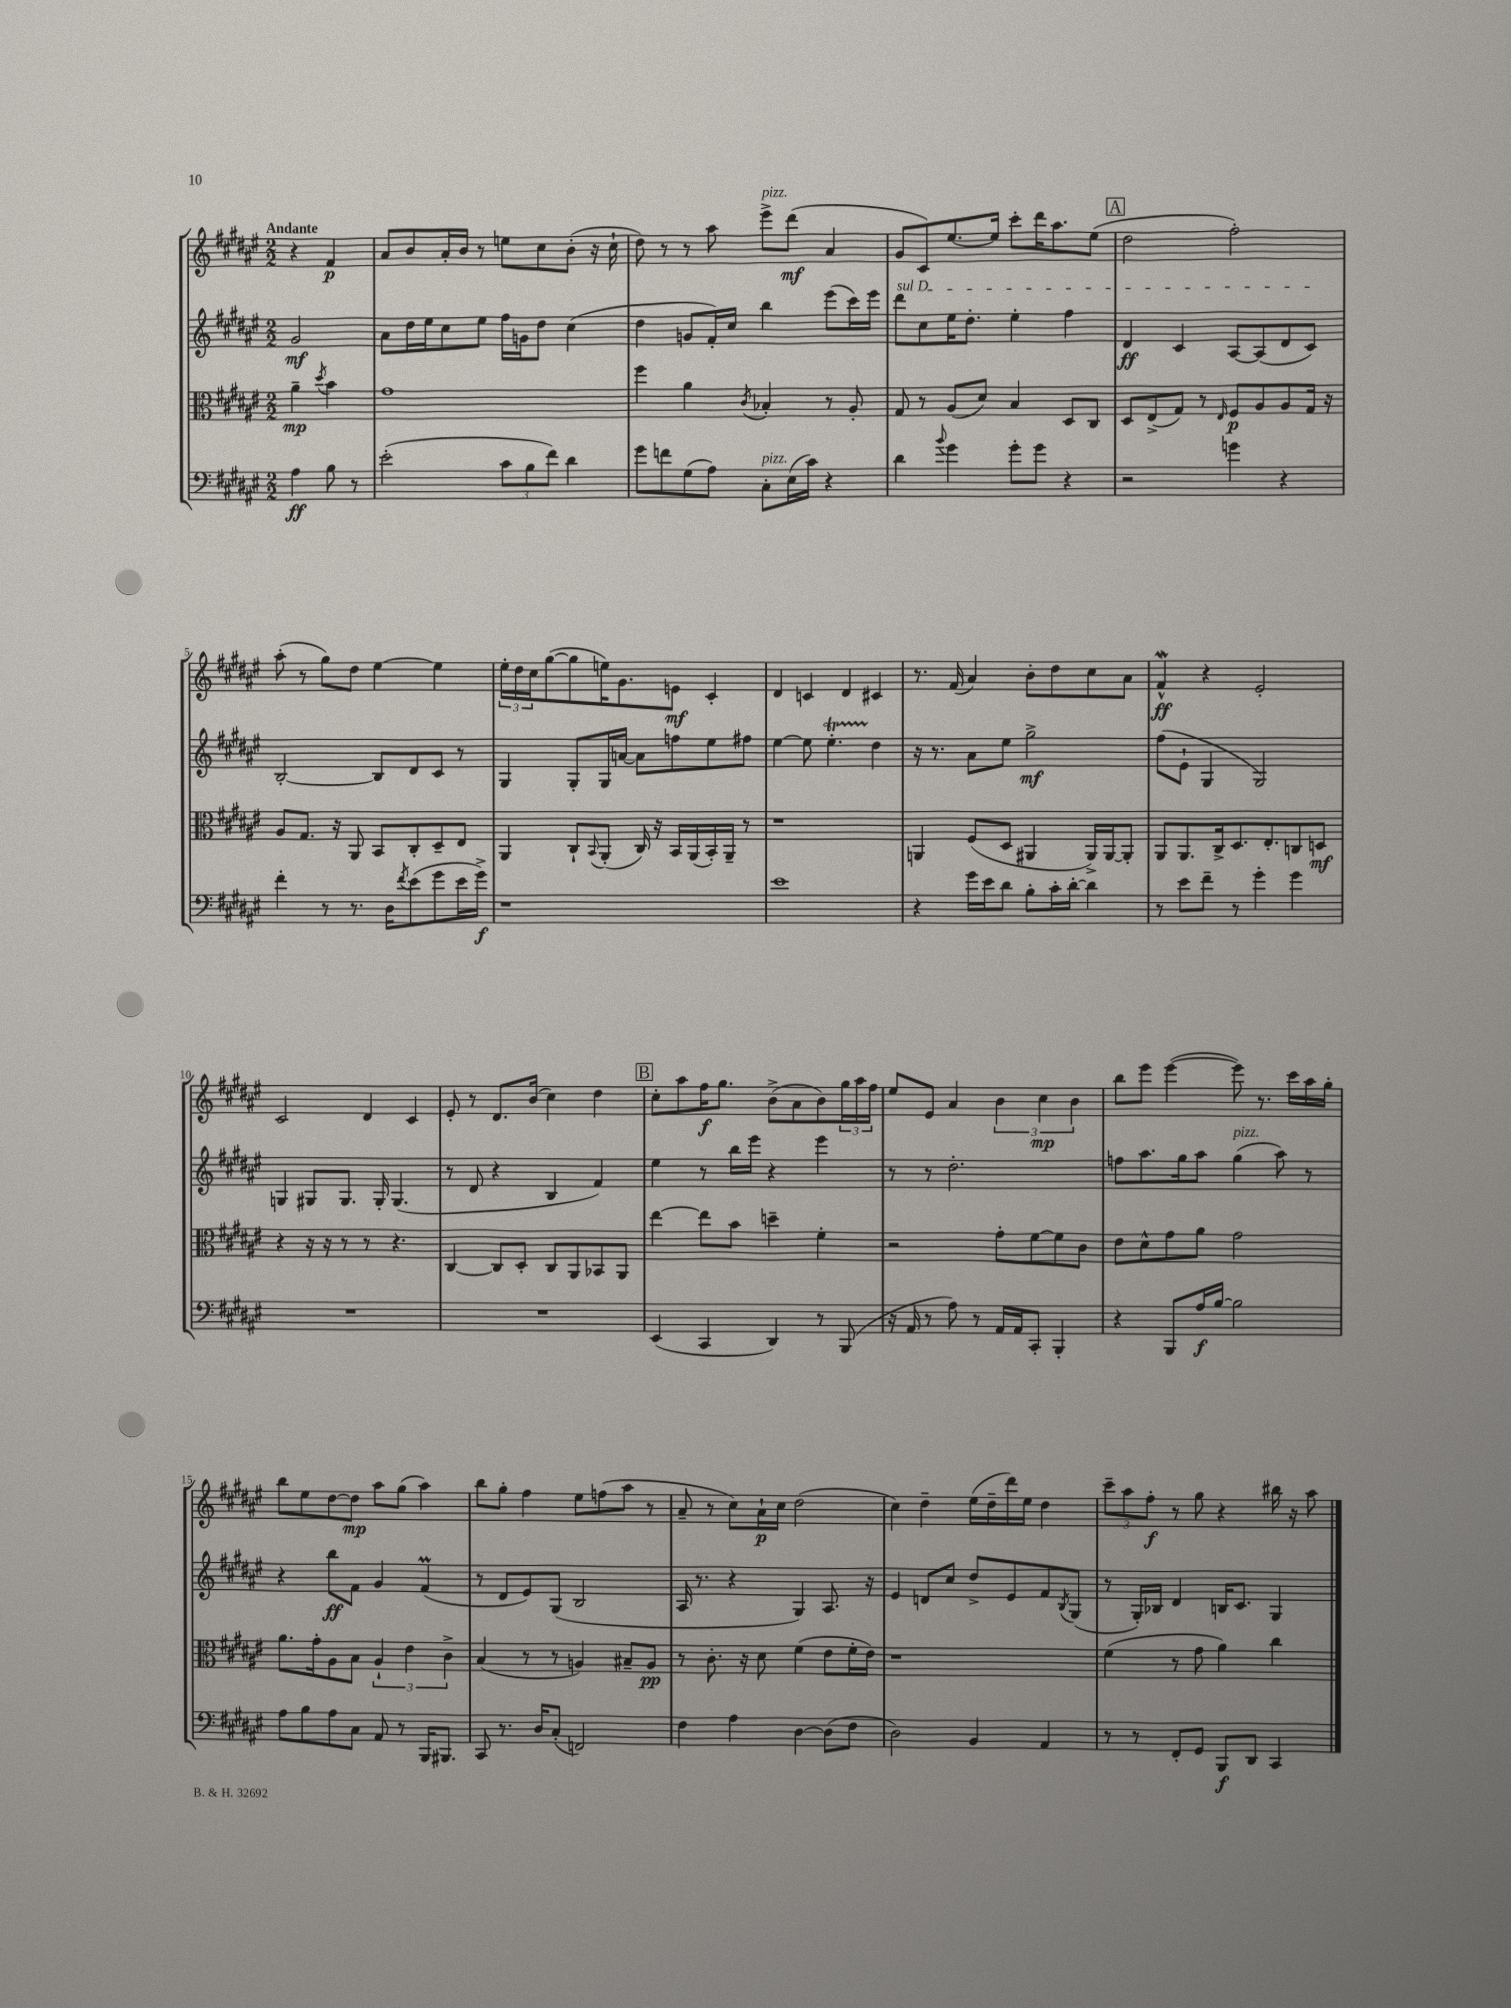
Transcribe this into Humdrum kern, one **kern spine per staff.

**kern	**kern	**kern	**kern
*staff4	*staff3	*staff2	*staff1
*clefF4	*clefC3	*clefG2	*clefG2
*k[f#c#g#d#a#e#]	*k[f#c#g#d#a#e#]	*k[f#c#g#d#a#e#]	*k[f#c#g#d#a#e#]
*M2/2	*M2/2	*M2/2	*M2/2
4A#	4a#~	2g#	4r
.	8qdd#	.	.
8B	4b	.	4f#
8r	.	.	.
=	=	=	=
(2e#'	1g#	8a#	8a#
.	.	16dd#	8b
.	.	16ee#	.
.	.	8cc#	16a#'
.	.	.	16b
.	.	8ee#	8r
12c#	.	16ff#	8ee
.	.	16g	.
12B	.	.	.
.	.	8dd#	8cc#
12f#)	.	.	.
4d#	.	(4cc#	(8b'
.	.	.	16r
.	.	.	16cc#`
=	=	=	=
8g#	4ff#	4dd#	8dd#)
8f	.	.	8r
(8G#	4a#	8g	8r
8A#)	.	16f#')	8aa#
.	.	16cc#	.
.	8qc#	.	.
8C#'	4B-'	4bb	8eee#^
(16E#	.	.	(8ddd#
16c#)	.	.	.
4r	8r	(8eee#	4a#
.	8A#'	16ccc#)	.
.	.	16eee#	.
=	=	=	=
4d#	8G#	8ddd#	8g#
.	8r	8cc#	8c#)
8qqb	.	.	.
4g#	(8A#	16ee#	[8.ee#
.	.	8.dd#'	.
.	8d#)	.	.
.	.	.	16ee#]
8g#'	4B	4ee#'	8ccc#'
8g#	.	.	16ddd#
.	.	.	8.aa#
4r	8D#	4ff#	.
.	8C#	.	(8ee#
=	=	=	=
2r	8D#	4d#	2dd#
.	(8E#^	.	.
.	8G#)	4c#	.
.	8r	.	.
.	16qqE#	.	.
4g	8F#	[8A#	2ff#')
.	8A#	(8A#]	.
4r	8A#	8d#	.
.	16G#	8c#)	.
.	16r	.	.
=	=	=	=
4f#'	8A#	[2B'	(8aa#'
.	8.G#	.	8r
8r	.	.	8gg#)
.	16r	.	.
8.r	8AA#	.	8dd#
.	8BB	8B]	[4ee#
16D#	.	.	.
8qf#	.	.	.
(8e#	8C#'	8d#	.
8g#	8D#~	8c#	4ee#]
16e#	8E#	8r	.
16g#^)	.	.	.
=	=	=	=
1r	4AA#	4G#	24ee#'
.	.	.	24dd#
.	.	.	24cc#
.	.	.	([8gg#
.	8C#`	8G#'	8gg#]
.	8qqBB	.	.
.	(8AA#'	16G#	16ee)
.	.	[16a	8.g#
.	16C#)	8a]	.
.	16r	.	.
.	16BB	8ff	8e
.	(16AA#	.	.
.	16BB')	8ee#	4c#'
.	16AA#~	.	.
.	8r	8ff#	.
=	=	=	=
1e#	1r	[4ee#	4d#
.	.	8ee#]	4c
.	.	4.ee#'	.
.	.	.	4d#
.	.	4dd#	4c#
=	=	=	=
4r	4AA	16r	8.r
.	.	8.r	.
.	.	.	(16f#
16g#	(8F#	8a#	4a#)
16e#	.	.	.
8d#	8D#	8ee#	.
8B'	4AA#	2gg#^	8b'
16c#'	.	.	8dd#
[16d#'	.	.	.
4d#]	16AA#^)	.	8cc#
.	[16AA#	.	.
.	8AA#']	.	8a#
=	=	=	=
8r	8AA#	(8ff#	4f#^^
8e#	8.AA#	8e#`	.
8f#~	.	4G#	4r
.	16C#^	.	.
8r	8.D#	.	.
4g#'	.	2G#)	2e#'
.	8.E#'	.	.
4g#	8C	.	.
.	8D	.	.
=	=	=	=
1r	4r	4G	2c#
.	16r	8G#	.
.	16r	.	.
.	8r	8.G#	.
.	8r	.	4d#
.	.	16G#'	.
.	4.r	(4.G#	.
.	.	.	4c#
=	=	=	=
1r	[4C#	8r	8e#'
.	.	8d#	8r
.	8C#]	4r	8.d#
.	8D#'	.	.
.	.	.	(16b
.	8C#	4B	4cc#)
.	8AA#	.	.
.	8BB-	4f#)	4dd#
.	8AA#	.	.
=	=	=	=
(4EE#	[4ee#	4ee#	8cc#'
.	.	.	8aa#
4CC#	8ee#]	8r	16ff#
.	.	.	8.gg#
.	8b	16bb	.
.	.	16eee#	.
4DD#)	4dd~	4r	(8b^
.	.	.	8a#
8r	4f#'	4eee#	8b)
(8BBB	.	.	24gg#
.	.	.	24aa#
.	.	.	24ff#
=	=	=	=
16r	2r	8r	8ee#
16AA#	.	.	.
8r	.	8r	8e#
8A#)	.	2.dd#'	4a#
8r	.	.	.
16AA#	8g#'	.	6b
16AA#	.	.	.
8CC#'	[8f#	.	.
.	.	.	6cc#
4BBB'	8f#]	.	.
.	.	.	6b
.	8c#	.	.
=	=	=	=
4r	8e#	8ff	8bb
.	8d#^^	8.aa#	8eee#
8BBB	8g#	.	([4eee#
.	.	16gg#	.
16A#	8a#	8aa#	.
[16B	.	.	.
2B]	2g#	(4gg#	8eee#])
.	.	.	8.r
.	.	8aa#)	.
.	.	.	16ccc#
.	.	8r	16aa#
.	.	.	16gg#'
=	=	=	=
8A#	8.a#	4r	8bb
8B	.	.	8ee#
.	16g#'	.	.
8A#	8A#	8bb	[8dd#
8C#	8B	8f#	8dd#]
8AA#	6A#`	4g#	8aa#
8r	.	.	(8gg#
.	6e#	.	.
16BBB	.	(4f#	4aa#)
8.BBB#	.	.	.
.	6c#^	.	.
=	=	=	=
8CC#	(4B	8r	8bb
8.r	.	8d#	8gg#'
.	8r	8e#)	4ff#
16D#	.	.	.
(8C#'	8r	(8G#	.
2FF)	4A)	2B	8ee#
.	.	.	(8ff
.	8B#~	.	8aa#
.	8A	.	8r
=	=	=	=
4F#	8r	16A#	8a#~
.	.	8.r	.
.	8.c#'	.	8r
4A#	.	4r	8cc#)
.	16r	.	.
.	8d#	.	16a#`
.	.	.	16cc#
[4D#	(4f#	4G#)	(2dd#
(8D#]	8e#	8.A#	.
8F#	16f#'	.	.
.	16e#)	16r	.
=	=	=	=
2D#)	1r	4e#	4cc#)
.	.	8d	4dd#~
.	.	8cc#	.
4BB	.	8dd#^	(16ee#
.	.	.	16dd#~
.	.	8e#	16ddd#)
.	.	.	16ee#
4AA#	.	8f#	4dd#
.	.	8qB	.
.	.	(8G#	.
=	=	=	=
8r	(4f#	8r	12ccc#~
.	.	.	12aa#
8r	.	16G#')	.
.	.	.	12ff#'
.	.	16B-	.
8FF#'	8r	4d#	8r
8GG#	8g#	.	8gg#
8BBB	4a#)	16B	4r
.	.	8.c#	.
8DD#	.	.	.
4CC#	4cc#	4G#	16bb#
.	.	.	16r
.	.	.	8aa#
==	==	==	==
*-	*-	*-	*-
